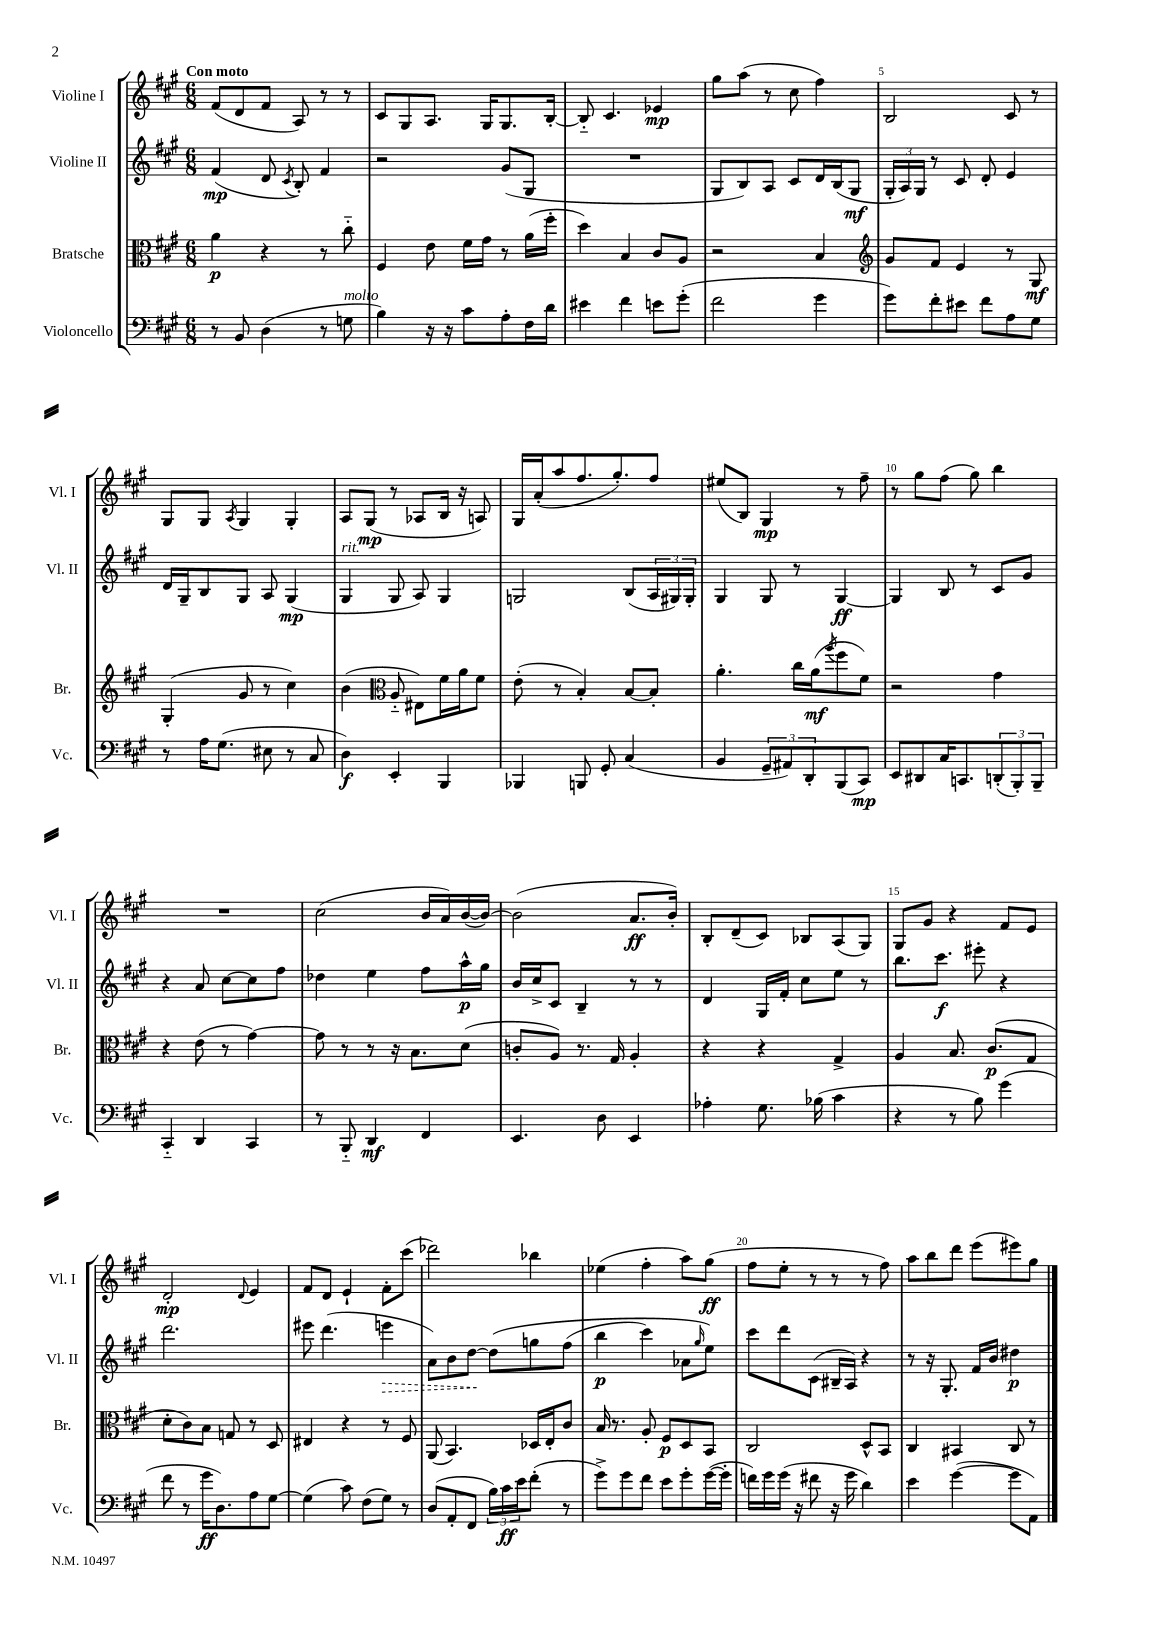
<<
\new StaffGroup <<
\new Staff = "s0" \with { instrumentName = "Violine I" shortInstrumentName = "Vl. I" } {
    \clef treble \key a \major \numericTimeSignature \time 6/8 \tempo "Con moto"
    fis'8( d'8 fis'8 a8) r8 r8 |
    cis'8 gis8 a8. gis16 gis8. b16~-. |
    b8-_ cis'4. ees'4\mp |
    gis''8 a''8( r8 cis''8 fis''4) |
    b2 cis'8 r8 |
    gis8 gis8 \acciaccatura { a8 } gis4 gis4-. |
    a8 gis8\mp( r8 aes8 b16 r16 a8) |
    gis16 a'16-.( a''8 fis''8. gis''8.-.) fis''8 |
    eis''8( b8) gis4\mp r8 fis''8-- |
    r8 gis''8 fis''8( gis''8) b''4 |
    R2. |
    cis''2( b'16 a'16) b'16~( b'16~) |
    b'2( a'8.\ff b'16-.) |
    b8-. d'8--( cis'8) bes8 a8( gis8) |
    gis8 gis'8 r4 fis'8 e'8 |
    d'2-.\mp \appoggiatura { d'8 } e'4 |
    fis'8 d'8 e'4-! fis'8-. cis'''8( |
    des'''2) bes''4 |
    ees''4( fis''4-. a''8) gis''8\ff( |
    fis''8 e''8-. r8 r8 r8 fis''8) |
    a''8 b''8 d'''8 e'''8( eis'''8) gis''8 \bar "|." |
}
\new Staff = "s1" \with { instrumentName = "Violine II" shortInstrumentName = "Vl. II" } {
    \clef treble \key a \major \numericTimeSignature \time 6/8
    fis'4\mp( d'8 \acciaccatura { cis'8 } b8-.) fis'4 |
    r2 gis'8( gis8 |
    R2. |
    gis8 b8) a8 cis'8 d'16 b16( gis8\mf |
    \tuplet 3/2 { gis16-. a16) gis16 } r8 cis'8 d'8-. e'4 |
    d'16 gis16-- b8 gis8 a8 gis4\mp( |
    gis4^\markup { \italic "rit." } gis8 a8) gis4 |
    g2 b8( \tuplet 3/2 { a16 gis16) gis16-. } |
    gis4 gis8 r8 gis4~\ff |
    gis4 b8 r8 cis'8 gis'8 |
    r4 a'8 cis''8~ cis''8 fis''8 |
    des''4 e''4 fis''8 a''16-^\p gis''16 |
    b'16 cis''16-> cis'8 b4-- r8 r8 |
    d'4 gis16 fis'16-. cis''8 e''8 r8 |
    b''8. cis'''8.\f eis'''8-. r4 |
    d'''2. |
    eis'''8 d'''4.( \once \override Hairpin.style = #'dashed-line e'''4\> |
    a'8) b'8 d''8~\! d''8\( g''8 fis''8( |
    b''4\p cis'''4) aes'8 \grace { gis''16 } e''8\) |
    cis'''8 d'''8 cis'8( bis16-- a16) r4 |
    r8 r16 gis8.-. fis'16 b'16 dis''4\p \bar "|." |
}
\new Staff = "s2" \with { instrumentName = "Bratsche" shortInstrumentName = "Br." } {
    \clef alto \key a \major \numericTimeSignature \time 6/8
    a'4\p r4 r8 cis''8-_ |
    fis4 e'8 fis'16 gis'16 r8 a'16( fis''16-. |
    d''4) b4 cis'8 a8 |
    r2 b4 |
    \clef treble gis'8 fis'8 e'4 r8 gis8\mf |
    gis4-.( gis'8 r8 cis''4) |
    b'4( \clef alto a8-_ eis8) fis'16 a'16 fis'8 |
    e'8-.( r8 b4-.) b8~ b8-. |
    a'4.-. cis''16 a'16\mf( \acciaccatura { a''8 } fis''8 fis'8) |
    r2 gis'4 |
    r4 e'8( r8 gis'4~) |
    gis'8 r8 r8 r16 b8. d'8( |
    c'8-. a8) r8. gis16 a4-. |
    r4 r4 gis4-> |
    a4 b8. cis'8.\p( gis8 |
    d'8-. cis'8) b8 g8 r8 d8 |
    eis4 r4 r8 fis8 |
    a,8( b,4.) des16 e16-. cis'8 |
    b16 r8. a8-. fis8\p d8 b,8 |
    cis2 d8-^ b,8 |
    cis4 bis,4 cis8 r8 \bar "|." |
}
\new Staff = "s3" \with { instrumentName = "Violoncello" shortInstrumentName = "Vc." } {
    \clef bass \key a \major \numericTimeSignature \time 6/8
    r8 b,8 d4( r8 g8^\markup { \italic "molto" } |
    b4) r16 r16 cis'8 a8-. fis16 d'16 |
    eis'4 fis'4 e'8 gis'8-.( |
    fis'2 gis'4 |
    gis'8) fis'8-. eis'8 fis'8 a8 gis8 |
    r8 a16 gis8.( eis8 r8 cis8 |
    d4\f) e,4-. b,,4 |
    bes,,4 b,,8 gis,8-. cis4( |
    b,4 \tuplet 3/2 { gis,8-- ais,8) d,8-. } b,,8( cis,8\mp) |
    e,8 dis,8 cis16 c,8. \tuplet 3/2 { d,8-.( b,,8-.) b,,8-- } |
    cis,4-_ d,4 cis,4 |
    r8 b,,8-_ d,4\mf fis,4 |
    e,4. d8 e,4 |
    aes4-. gis8. bes16( cis'4 |
    r4 r8 b8) gis'4( |
    fis'8 r8 gis'16\ff d8.) a8 gis8~ |
    gis4( cis'8) fis8( gis8) r8 |
    d8( a,8-. fis,8 \tuplet 3/2 { b16) cis'16\ff e'16 } fis'8-.( r8 |
    gis'8->) gis'8 fis'8 e'8 gis'8-. gis'16~( gis'16-. |
    f'16) gis'16 gis'16( r16 fis'8 r16 gis'16 d'4) |
    e'4 gis'4~( gis'8 a,8) \bar "|." |
}
>>
>>
\layout { \context { \Score \override BarNumber.break-visibility = ##(#f #t #t) barNumberVisibility = #(every-nth-bar-number-visible 5) } }
